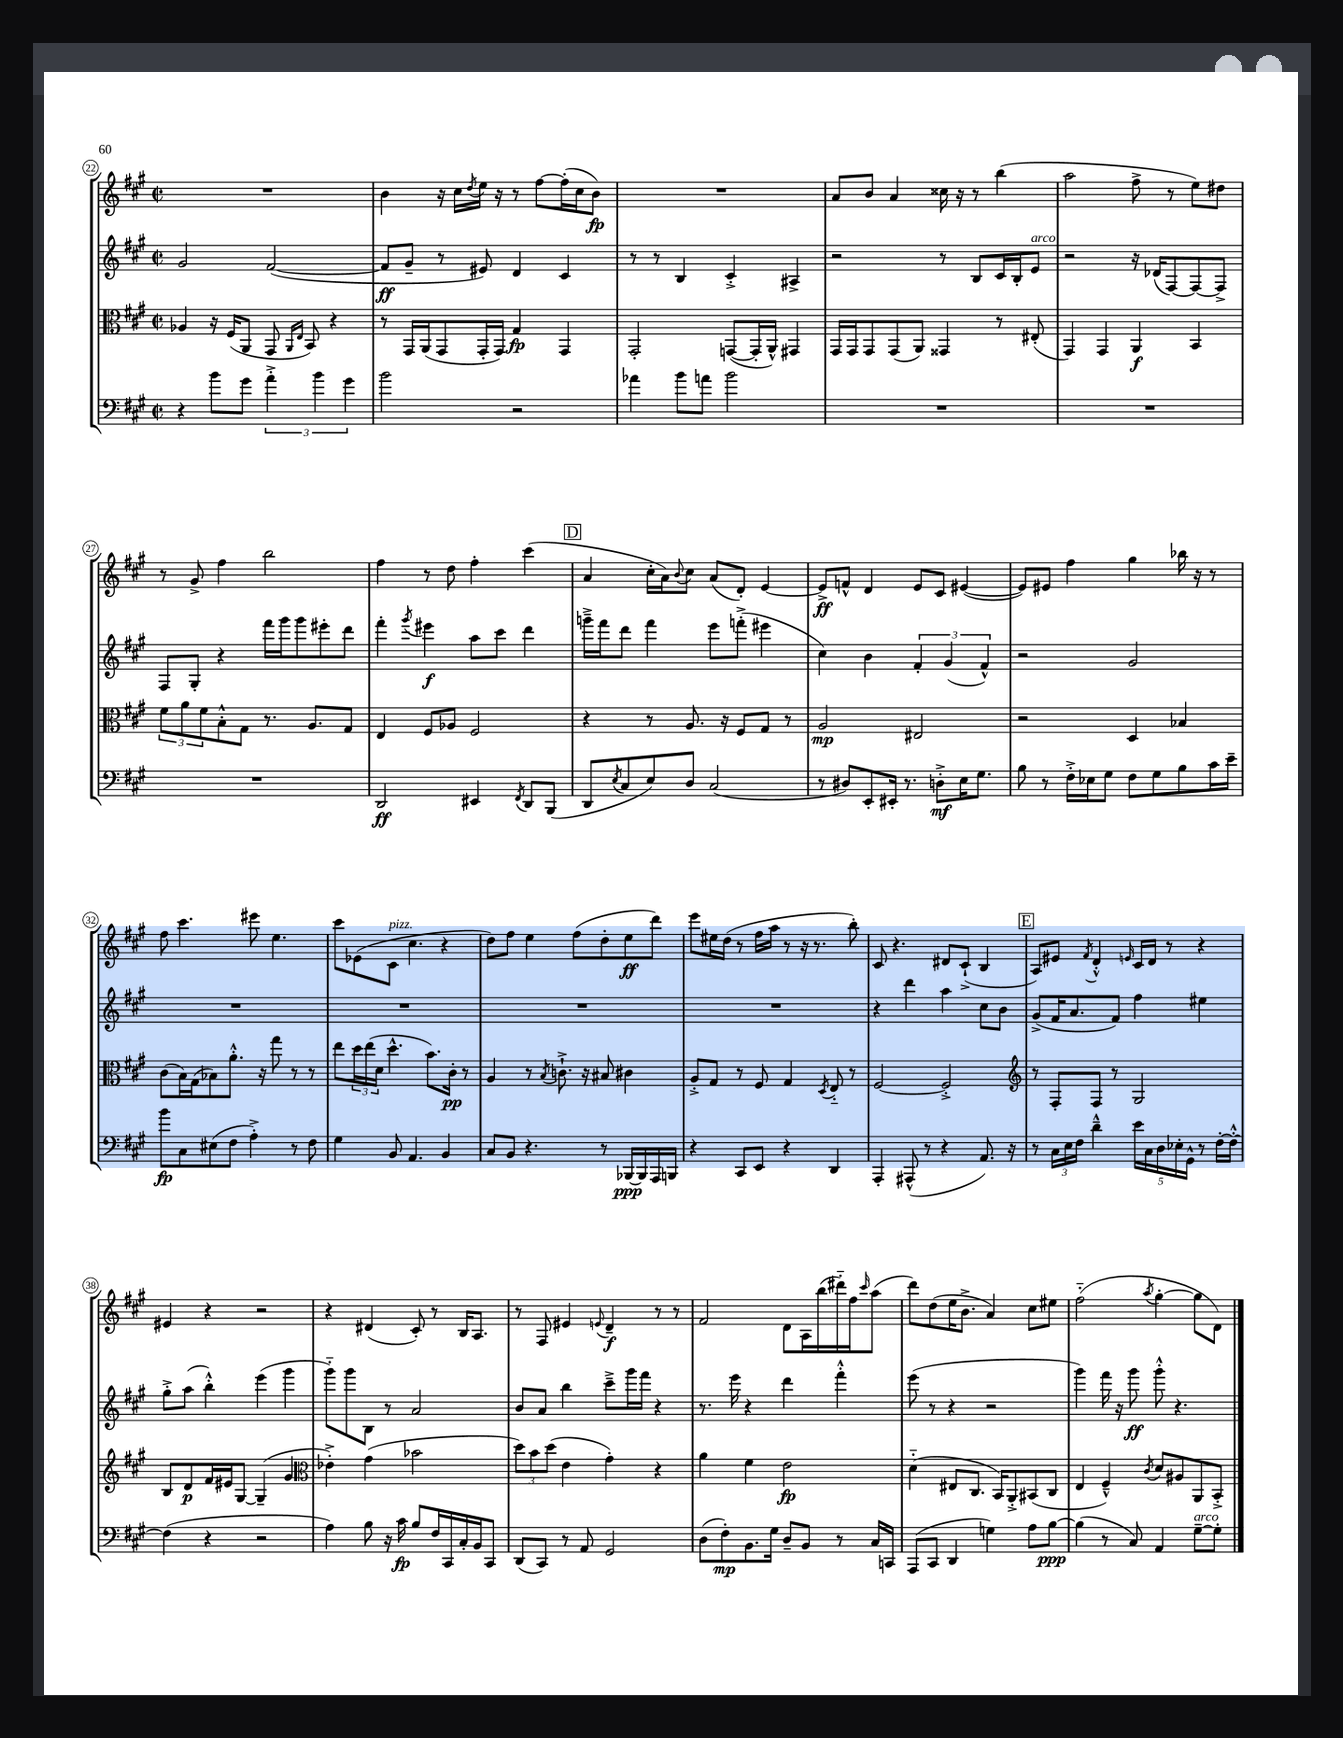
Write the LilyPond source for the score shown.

<<
\new StaffGroup <<
\new Staff = "s0" {
    \clef treble \key a \major \defaultTimeSignature \time 2/2
    R1 |
    b'4 r16 cis''16 \acciaccatura { d''8 } e''16 r16 r8 fis''8~ fis''16-.( cis''16 b'8\fp) |
    R1 |
    a'8 b'8 a'4 cisis''16 r16 r8 b''4( |
    a''2 fis''8-> r8 e''8) dis''8 |
    r8 gis'8-> fis''4 b''2 |
    fis''4 r8 d''8 fis''4-. cis'''4( |
    \mark \markup { \box "D" } a'4 cis''16-. a'16) \appoggiatura { b'8 } cis''8 a'8( d'8-.) e'4~ |
    e'8->\ff f'8-^ d'4 e'8 cis'8 eis'4~( |
    eis'8) eis'8 fis''4 gis''4 bes''16 r16 r8 |
    fis''8 cis'''4. eis'''8 e''4. |
    cis'''8 ees'8( cis'8^\markup { \italic "pizz." } cis''4. r4 |
    d''8) fis''8 e''4 fis''8( d''8-. e''8\ff d'''8) |
    e'''8 eis''16 d''16( r8 fis''16 a''16 r8 r16 r8. b''8-.) |
    cis'8 r4. dis'8 cis'8-!->( b4 |
    \mark \markup { \box "E" } a8) eis'8 \acciaccatura { fis'8 } d'4-.-^ \grace { e'16 } cis'16 d'16 r8 r4 |
    eis'4 r4 r2 |
    r4 dis'4( cis'8-.) r8 b16 a8. |
    r8 fis8 eis'4 \appoggiatura { e'8 } d'4--\f r8 r8 |
    fis'2 d'8 a16 b''16( dis'''16-_) fis''16 \grace { cis'''16 } a''8( |
    d'''8) d''8( e''16 b'8.-> a'4) cis''8 eis''8 |
    fis''2-_( \acciaccatura { a''8 } gis''4~-. gis''8 d'8) \bar "|." |
}
\new Staff = "s1" {
    \clef treble \key a \major \defaultTimeSignature \time 2/2
    gis'2 fis'2~( |
    fis'8\ff gis'8-- r8 eis'8) d'4 cis'4 |
    r8 r8 b4 cis'4-.-> ais4-> |
    r2 r8 b8 cis'16 b16-. e'8^\markup { \italic "arco" } |
    r2 r16 des'16( fis8~) fis8~ fis8-> |
    fis8 gis8-. r4 fis'''16 gis'''16 gis'''8 eis'''8-. d'''8 |
    fis'''4-. \acciaccatura { gis'''8 } eis'''4\f a''8 cis'''8 d'''4 |
    \mark \markup { \box "D" } g'''16---> fis'''16 d'''8 fis'''4 e'''8 f'''8-.->( eis'''4 |
    cis''4) b'4 \tuplet 3/2 { fis'4-. gis'4( fis'4-^) } |
    r2 gis'2 |
    R1 |
    R1 |
    R1 |
    R1 |
    r4 d'''4 a''4 cis''8 b'8 |
    \mark \markup { \box "E" } gis'8->( fis'16 a'8. fis'8) fis''4 eis''4 |
    gis''8-.-> a''8( b''4-.-^) e'''4( gis'''4 |
    gis'''8-_) gis'''8 b8 r8 a'2 |
    b'8 a'8 b''4 cis'''8---> gis'''16 fis'''16 r4 |
    r8. e'''16 r4 d'''4 fis'''4-.-^ |
    e'''8( r8 r4 r2 |
    gis'''4) fis'''16 r16 gis'''8\ff gis'''8-.-^ r4. \bar "|." |
}
\new Staff = "s2" {
    \clef alto \key a \major \defaultTimeSignature \time 2/2
    aes4 r16 fis16( a,8 gis,8 \grace { a,16 e16 } b,8) r4 |
    r8 gis,16 a,16( gis,8 gis,16-. gis,16) gis4\fp gis,4 |
    gis,2-. g,8~( g,16-. a,16-^) gis,4 |
    gis,16 gis,16 gis,8 gis,8( a,8) gisis,4 r8 eis8-.( |
    gis,4) gis,4 a,4\f b,4 |
    \tuplet 3/2 { fis'8 a'8 fis'8 } b8-.-^ gis8 r8. a8. gis8 |
    e4 fis8 aes8 fis2 |
    \mark \markup { \box "D" } r4 r8 a8. r16 fis8 gis8 r8 |
    a2\mp eis2 |
    r2 d4 bes4 |
    cis'8( b16) gis16( bes8) a'8.-.-^ r16 gis''8 r8 r8 |
    e''8 \tuplet 3/2 { d''16 e''16( d'16 } d''4.-^ b'8.) cis'16-.\pp r8 |
    a4 r8 \acciaccatura { b8 } c'8.-!-> r16 bis8 cis'4 |
    a8-.-> gis8 r8 fis8 gis4 \acciaccatura { d8 } e8-_ r8 |
    fis2~ fis2-.-> |
    \mark \markup { \box "E" } \clef treble r8 fis8-. fis8 r8 gis2 |
    b8 d'8\p fis'16 eis'16 gis8~ gis4--( gis'4 |
    \clef alto ees'4-.->) gis'4( bes'2 |
    \tuplet 3/2 { d''8) b'8 d''8( } e'4 gis'4-.) r4 |
    a'4 fis'4 e'2\fp |
    d'4-_( eis8 cis8. b,16) a,8-.-> bis,8( cis8 |
    e4 fis4---^) \acciaccatura { cis'8 } d'8 ais8 a,8 b,8-.-> \bar "|." |
}
\new Staff = "s3" {
    \clef bass \key a \major \defaultTimeSignature \time 2/2
    r4 b'8 gis'8 \tuplet 3/2 { a'4-.-> b'4 gis'4 } |
    b'2 r2 |
    aes'4 b'8 a'8 b'2 |
    R1 |
    R1 |
    R1 |
    d,2\ff eis,4 \acciaccatura { fis,8 } d,8 b,,8( |
    \mark \markup { \box "D" } d,8 \acciaccatura { e8 } cis8 e8) d8 cis2( |
    r8 dis8) e,8-. eis,16-. r8. d8-.->\mf e16 gis8. |
    b8 r8 fis16-.-> ees16 gis8 fis8 gis8 b8 cis'16 e'16-- |
    b'8\fp cis8 eis8( fis8 a4-.->) r8 fis8 |
    gis4 b,8 a,4. b,4 |
    cis8 b,8 r4. r8 bes,,16~\ppp bes,,16 a,,16 b,,16 |
    r4 cis,8 e,8 r4 d,4 |
    a,,4-. ais,,8-^( r8 r4 a,8.) r16 |
    \mark \markup { \box "E" } r8 \tuplet 3/2 { cis16 e16 fis16 } d'4---^ \tuplet 5/4 { e'16 cis16 d16 ees16-. gis,16-^ } r8 fis16~-. fis16~-.-^ |
    fis4( r4 r2 |
    a4) b8 r16 cis'16\fp b8 fis16 cis,16 cis16-. b,16 cis,8 |
    d,8( cis,8) r8 a,8 gis,2 |
    d8( fis8-.\mp) b,8. gis16 d8-- b,8 r8 cis16 c,16 |
    a,,8( cis,8 d,4 g4) a8 b8~\ppp |
    b4( r8 cis8) a,4 gis8~--^\markup { \italic "arco" } gis8-. \bar "|." |
}
>>
>>
\layout { \context { \Score currentBarNumber = #22 \override BarNumber.stencil = #(make-stencil-circler 0.1 0.3 ly:text-interface::print) } }
